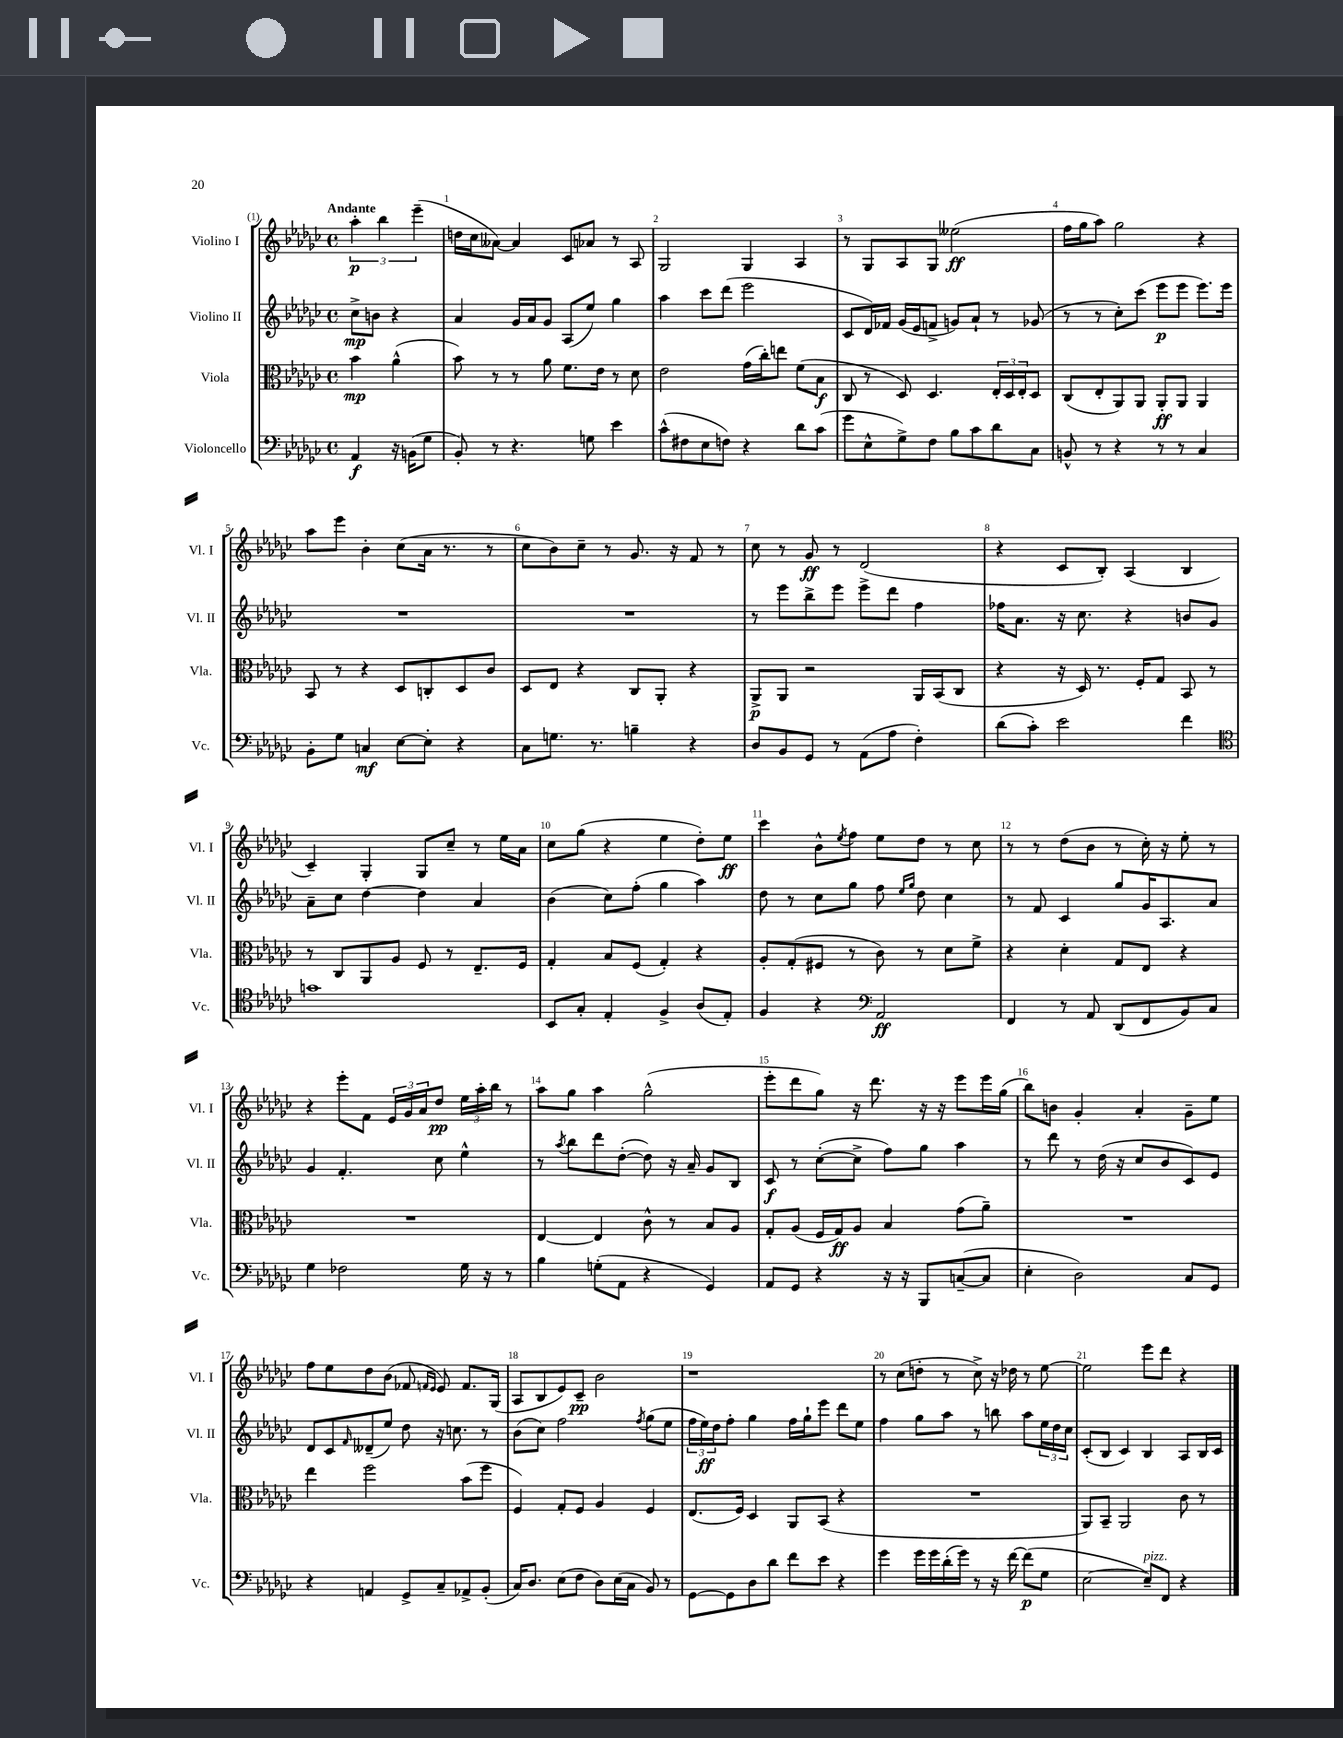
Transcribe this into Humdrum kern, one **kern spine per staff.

**kern	**dynam	**kern	**dynam	**kern	**dynam	**kern	**dynam
*part4	*part4	*part3	*part3	*part2	*part2	*part1	*part1
*staff4	*staff4	*staff3	*staff3	*staff2	*staff2	*staff1	*staff1
*I"Violoncello	*	*I"Viola	*	*I"Violino II	*	*I"Violino I	*
*I'Vc.	*	*I'Vla.	*	*I'Vl. II	*	*I'Vl. I	*
*clefF4	*	*clefC3	*	*clefG2	*	*clefG2	*
*k[b-e-a-d-g-c-]	*	*k[b-e-a-d-g-c-]	*	*k[b-e-a-d-g-c-]	*	*k[b-e-a-d-g-c-]	*
*M4/4	*	*M4/4	*	*M4/4	*	*M4/4	*
*met(c)	*	*met(c)	*	*met(c)	*	*met(c)	*
=	=	=	=	=	=	=	=
!	!	!	!	!	!	!LO:TX:a:B:t=Andante	!
4AA-/	f	4b-\	mp	8cc-^\L	mp	6aa-'\	p
.	.	.	.	8bn\J	.	.	.
.	.	.	.	.	.	6bb-\	.
16r	.	(4a-^^\	.	4r	.	.	.
(16BBn\KL	.	.	.	.	.	.	.
.	.	.	.	.	.	(6eee-~\	.
8G-\J	.	.	.	.	.	.	.
=1	=1	=1	=1	=1	=1	=1	=1
8BB-'/)	.	8b-\)	.	4a-/	.	16ddn\LL	.
.	.	.	.	.	.	16cc-\J	.
8r	.	8r	.	.	.	[8a--X\J)	.
4.r	.	8r	.	16g-/LL	.	4a--/]	.
.	.	.	.	16a-/J	.	.	.
.	.	8a-\	.	8g-/J	.	.	.
.	.	8.f\L	.	(8A-/L	.	8c-/L	.
8Gn\	.	.	.	8ee-/J)	.	8a-X/J	.
.	.	16e-\Jk	.	.	.	.	.
4e-\	.	8r	.	4gg-\	.	8r	.
.	.	8d-\	.	.	.	8A-/	.
=2	=2	=2	=2	=2	=2	=2	=2
(8c-^^\L	.	2e-\	.	4aa-\	.	2G-/	.
8F#X\	.	.	.	.	.	.	.
8E-\	.	.	.	8ccc-\L	.	.	.
8Fn\J)	.	.	.	(8ddd-\J	.	.	.
4r	.	(16g-\LL	.	2eee-\	.	4G-/	.
.	.	16cc-'\J)	.	.	.	.	.
.	.	8een\J	.	.	.	.	.
8d-\L	.	(8f\L	.	.	.	4A-/	.
(8c-\J	.	8B-\J	f	.	.	.	.
=3	=3	=3	=3	=3	=3	=3	=3
8g-\L	.	8C-/	.	8c-/L	.	8r	.
8E-^^\	.	8r	.	16d-/L)	.	8G-/L	.
.	.	.	.	16f-X/JJ	.	.	.
8G-^\)	.	8D-/)	.	(16g-/LL	.	8A-/	.
.	.	.	.	16e-/J	.	.	.
8F\J	.	4.D-/	.	8fn^/J	.	8G-/J	.
8B-\L	.	.	.	8gn/L)	.	(2ee--X\	ff
8c-\	.	.	.	8a-`/J	.	.	.
8d-\	.	24E-'/LL	.	8r	.	.	.
.	.	24D-/	.	.	.	.	.
.	.	24E-'/J	.	.	.	.	.
8C-\J	.	8D-/J	.	(8g-X/	.	.	.
=4	=4	=4	=4	=4	=4	=4	=4
8BBn^^/	.	(8C-/L	.	8r	.	16ff\LL	.
.	.	.	.	.	.	16gg-\J	.
8r	.	8E-'/	.	8r	.	8aa-\J)	.
4r	.	8AA-/)	.	8cc-'\L)	.	2gg-\	.
.	.	8AA-/J	.	(8ccc-\J	.	.	.
8r	.	8AA-'/L	ff	8eee-\L	p	.	.
8r	.	8AA-/J	.	8eee-\J	.	.	.
4C-/	.	4AA-/	.	8.eee-\L)	.	4r	.
.	.	.	.	16eee-\Jk	.	.	.
!!LO:LB:g=z
=5	=5	=5	=5	=5	=5	=5	=5
8BB-'\L	.	8BB-/	.	1r	.	8aa-\L	.
8G-\J	.	8r	.	.	.	8eee-\J	.
4Cn/	mf	4r	.	.	.	4b-'\	.
[8E-\L	.	8D-/L	.	.	.	(8cc-\L	.
8E-'\J]	.	8Cn'/	.	.	.	16a-\Jk	.
.	.	.	.	.	.	8.r	.
4r	.	8D-/	.	.	.	.	.
.	.	8c-/J	.	.	.	8r	.
=6	=6	=6	=6	=6	=6	=6	=6
8C-\L	.	8D-/L	.	1r	.	8cc-\L	.
8.Gn\J	.	8E-/J	.	.	.	8b-\)	.
.	.	4r	.	.	.	8cc-~\J	.
8.r	.	.	.	.	.	.	.
.	.	.	.	.	.	8r	.
4Bn~\	.	8C-/L	.	.	.	8.g-/	.
.	.	8AA-'/J	.	.	.	.	.
.	.	.	.	.	.	16r	.
4r	.	4r	.	.	.	8f/	.
.	.	.	.	.	.	8r	.
=7	=7	=7	=7	=7	=7	=7	=7
8D-/L	.	8AA-^/L	p	8r	.	8cc-\	.
8BB-/	.	8AA-/J	.	8eee-\L	.	8r	.
8GG-/J	.	2r	.	8bb-^\	.	8g-/	ff
8r	.	.	.	8eee-\J	.	8r	.
(8AA-\L	.	.	.	8eee-^\L	.	(2d-/	.
8A-\J	.	.	.	8ddd-\J	.	.	.
4F'\)	.	16AA-/LL	.	4ff\	.	.	.
.	.	(16BB-/J	.	.	.	.	.
.	.	8C-/J	.	.	.	.	.
=8	=8	=8	=8	=8	=8	=8	=8
(8d-\L	.	4r	.	16ff-X\KL	.	4r	.
.	.	.	.	8.a-\J	.	.	.
8c-'\J)	.	.	.	.	.	.	.
2e-\	.	16r	.	16r	.	8c-/L	.
.	.	16D-/)	.	8.cc-\	.	.	.
.	.	8.r	.	.	.	8B-'/J)	.
.	.	.	.	4r	.	(4A-/	.
.	.	16F'/KL	.	.	.	.	.
.	.	8G-/J	.	.	.	.	.
4f\	.	8BB-/	.	8bn/L	.	4B-/	.
.	.	8r	.	8g-/J	.	.	.
!!LO:LB:g=z
=9	=9	=9	=9	=9	=9	=9	=9
*clefC4	*	*	*	*	*	*	*
1gn	.	8r	.	8a-~\L	.	4c-~/)	.
.	.	8C-/L	.	8cc-\J	.	.	.
.	.	8AA-/	.	[4dd-\	.	4G-'/	.
.	.	8A-/J	.	.	.	.	.
.	.	8F/	.	4dd-\]	.	8G-/L	.
.	.	8r	.	.	.	8cc-~/J	.
.	.	8.E-~/L	.	4a-/	.	8r	.
.	.	.	.	.	.	16ee-\LL	.
.	.	16F/Jk	.	.	.	16a-\JJ	.
=10	=10	=10	=10	=10	=10	=10	=10
8BB-/L	.	4G-'/	.	(4b-\	.	8cc-\L	.
8G-'/J	.	.	.	.	.	(8gg-\J	.
4E-'/	.	8B-/L	.	8cc-\L)	.	4r	.
.	.	(8F/J	.	(8ff'\J	.	.	.
4F^/	.	4G-'/)	.	4gg-\	.	4ee-\	.
(8A-/L	.	4r	.	4aa-\)	.	8dd-'\L)	.
8E-'/J)	.	.	.	.	.	8ee-\J	ff
=11	=11	=11	=11	=11	=11	=11	=11
4F/	.	8A-'/L	.	8dd-\	.	4ccc-\	.
.	.	(8G-'/	.	8r	.	.	.
4r	.	8F#X/J	.	8cc-\L	.	8b-^^\L	.
.	.	.	.	.	.	8qee-/	.
.	.	8r	.	8gg-\J	.	8ff\J	.
*clefF4	*	*	*	*	*	*	*
2AA-/	ff	8c-\)	.	8ff\	.	8ee-\L	.
.	.	.	.	16qqee-/LL	.	.	.
.	.	.	.	16qqgg-/JJ	.	.	.
.	.	8r	.	8dd-\	.	8dd-\J	.
.	.	8d-\L	.	4cc-\	.	8r	.
.	.	8f^\J	.	.	.	8cc-\	.
=12	=12	=12	=12	=12	=12	=12	=12
4FF/	.	4r	.	8r	.	8r	.
.	.	.	.	8f/	.	8r	.
8r	.	4d-'\	.	4c-/	.	(8dd-\L	.
8AA-/	.	.	.	.	.	8b-\J	.
(8DD-/L	.	8G-/L	.	8gg-/L	.	8r	.
8FF/	.	8E-/J	.	16g-/K	.	16cc-'\)	.
.	.	.	.	8.A-/	.	16r	.
8BB-/)	.	4r	.	.	.	8ee-'\	.
8C-/J	.	.	.	8a-/J	.	8r	.
!!LO:LB:g=z
=13	=13	=13	=13	=13	=13	=13	=13
4G-\	.	1r	.	4g-/	.	4r	.
2F-X\	.	.	.	4.f'/	.	8eee-'\L	.
.	.	.	.	.	.	8f\J	.
.	.	.	.	.	.	24e-/LL	.
.	.	.	.	.	.	24g-/	.
.	.	.	.	.	.	24a-/J	.
.	.	.	.	8cc-\	.	8dd-/J	pp
16G-\	.	.	.	4ee-^^\	.	24ee-\LL	.
.	.	.	.	.	.	24aa-'\	.
16r	.	.	.	.	.	.	.
.	.	.	.	.	.	24bb-\JJ	.
8r	.	.	.	.	.	8r	.
=14	=14	=14	=14	=14	=14	=14	=14
4B-\	.	[4E-/	.	8r	.	8aa-\L	.
.	.	.	.	8qaa-/	.	.	.
.	.	.	.	8bb-\L	.	8gg-\J	.
(8Gn'\L	.	4E-/]	.	8ddd-\	.	4aa-\	.
8AA-\J	.	.	.	([8dd-'\J	.	.	.
4r	.	8c-^^\	.	8dd-\])	.	(2gg-^^\	.
.	.	8r	.	16r	.	.	.
.	.	.	.	16a-~/	.	.	.
4GG-/)	.	8B-/L	.	8g-/L	.	.	.
.	.	8A-/J	.	8B-/J	.	.	.
=15	=15	=15	=15	=15	=15	=15	=15
8AA-/L	.	8G-'/L	.	8c-/	f	8eee-'\L	.
8GG-/J	.	(8A-/J	.	8r	.	8ddd-\	.
4r	.	16F/LL	.	([8cc-'\L	.	8gg-\J)	.
.	.	16G-/J)	ff	.	.	.	.
.	.	8A-/J	.	8cc-^\J]	.	16r	.
.	.	.	.	.	.	8.ddd-\	.
16r	.	4B-/	.	8ff\L)	.	.	.
16r	.	.	.	.	.	.	.
8BBB-/L	.	.	.	8gg-\J	.	16r	.
.	.	.	.	.	.	16r	.
([8Cn~/	.	(8g-\L	.	4aa-\	.	8eee-\L	.
8C/J]	.	8a-~\J)	.	.	.	16eee-\L	.
.	.	.	.	.	.	(16gg-\JJ	.
=16	=16	=16	=16	=16	=16	=16	=16
4E-'\	.	1r	.	8r	.	8bb-\L)	.
.	.	.	.	8ddd-\	.	8bn\J	.
2D-\)	.	.	.	8r	.	4g-'/	.
.	.	.	.	(16dd-\	.	.	.
.	.	.	.	16r	.	.	.
.	.	.	.	8cc-/L	.	4a-'/	.
.	.	.	.	8b-/	.	.	.
8C-/L	.	.	.	8c-/)	.	8g-~\L	.
8GG-/J	.	.	.	8e-/J	.	8ee-\J	.
!!LO:LB:g=z
=17	=17	=17	=17	=17	=17	=17	=17
4r	.	4ee-\	.	8d-/L	.	8ff\L	.
.	.	.	.	8c-/	.	8ee-\	.
.	.	.	.	16qqf/	.	.	.
4AAn/	.	2ff\	.	(8d--X~/	.	8dd-\	.
.	.	.	.	8ee-/J)	.	(8b-\J	.
8GG-^/L	.	.	.	8dd-\	.	8f-X/	.
.	.	.	.	.	.	16qqfn/LL	.
.	.	.	.	.	.	16qqe-/JJ	.
8C-~/	.	.	.	16r	.	8e-/)	.
.	.	.	.	8.ccn\	.	.	.
8AA-X^/	.	(8b-\L	.	.	.	8.f/L	.
(8BB-'/J	.	8ff\J	.	8r	.	.	.
.	.	.	.	.	.	(16G-/Jk	.
=18	=18	=18	=18	=18	=18	=18	=18
16C-/KL)	.	4F/)	.	(8b-\L	.	8A-/L	.
8.D-/J	.	.	.	.	.	.	.
.	.	.	.	8cc-\J)	.	8B-/	.
(8E-\L	.	8G-'/L	.	2ff\	.	8e-/)	.
8F\J	.	8F/J	.	.	.	8c-~/J	pp
8D-\L)	.	4A-/	.	.	.	2b-\	.
(16E-\L	.	.	.	.	.	.	.
16C-\JJ	.	.	.	.	.	.	.
.	.	.	.	8qff/	.	.	.
8BB-/)	.	4F/	.	(8gg-\L	.	.	.
8r	.	.	.	8ee-\J	.	.	.
=19	=19	=19	=19	=19	=19	=19	=19
[8GG-\L	.	(8.E-/L	.	24ff\LL	.	1r	.
.	.	.	.	24ee-\)	ff	.	.
.	.	.	.	24dd-\J	.	.	.
8GG-\]	.	.	.	8ff'\J	.	.	.
.	.	16F/Jk)	.	.	.	.	.
8D-\	.	4D-/	.	4gg-\	.	.	.
8d-\J	.	.	.	.	.	.	.
8f\L	.	8AA-/L	.	16ff\LL	.	.	.
.	.	.	.	16gg-`\J	.	.	.
8e-\J	.	(8BB-/J	.	8eee-\J	.	.	.
4r	.	4r	.	8ddd-\L	.	.	.
.	.	.	.	8ee-\J	.	.	.
=20	=20	=20	=20	=20	=20	=20	=20
4g-\	.	1r	.	4ff\	.	8r	.
.	.	.	.	.	.	(8cc-\L	.
16g-\LL	.	.	.	8gg-\L	.	8ddn'\J	.
16g-\	.	.	.	.	.	.	.
(16d-'\	.	.	.	8aa-\J	.	8r	.
16g-\JJ)	.	.	.	.	.	.	.
8r	.	.	.	8r	.	8cc-^\)	.
16r	.	.	.	8bbn\	.	16r	.
[16f\	.	.	.	.	.	16dd-X\	.
(8f\L]	p	.	.	8aa-\L	.	8r	.
8G-\J	.	.	.	24ee-\L	.	[8ee-\	.
.	.	.	.	24dd-\	.	.	.
.	.	.	.	24cc-\JJ	.	.	.
=21	=21	=21	=21	=21	=21	=21	=21
[2E-\	.	8AA-/L)	.	(8c-'/L	.	2ee-\]	.
.	.	8BB-~/J	.	8B-/J	.	.	.
.	.	2AA-/	.	4c-/)	.	.	.
!LO:TX:a:i:t=pizz.	!	!	!	!	!	!	!
8E-~/L])	.	.	.	4B-/	.	8eee-\L	.
8FF/J	.	.	.	.	.	8ddd-\J	.
4r	.	8c-\	.	8A-/L	.	4r	.
.	.	8r	.	16B-/L	.	.	.
.	.	.	.	16c-/JJ	.	.	.
==	==	==	==	==	==	==	==
*-	*-	*-	*-	*-	*-	*-	*-
